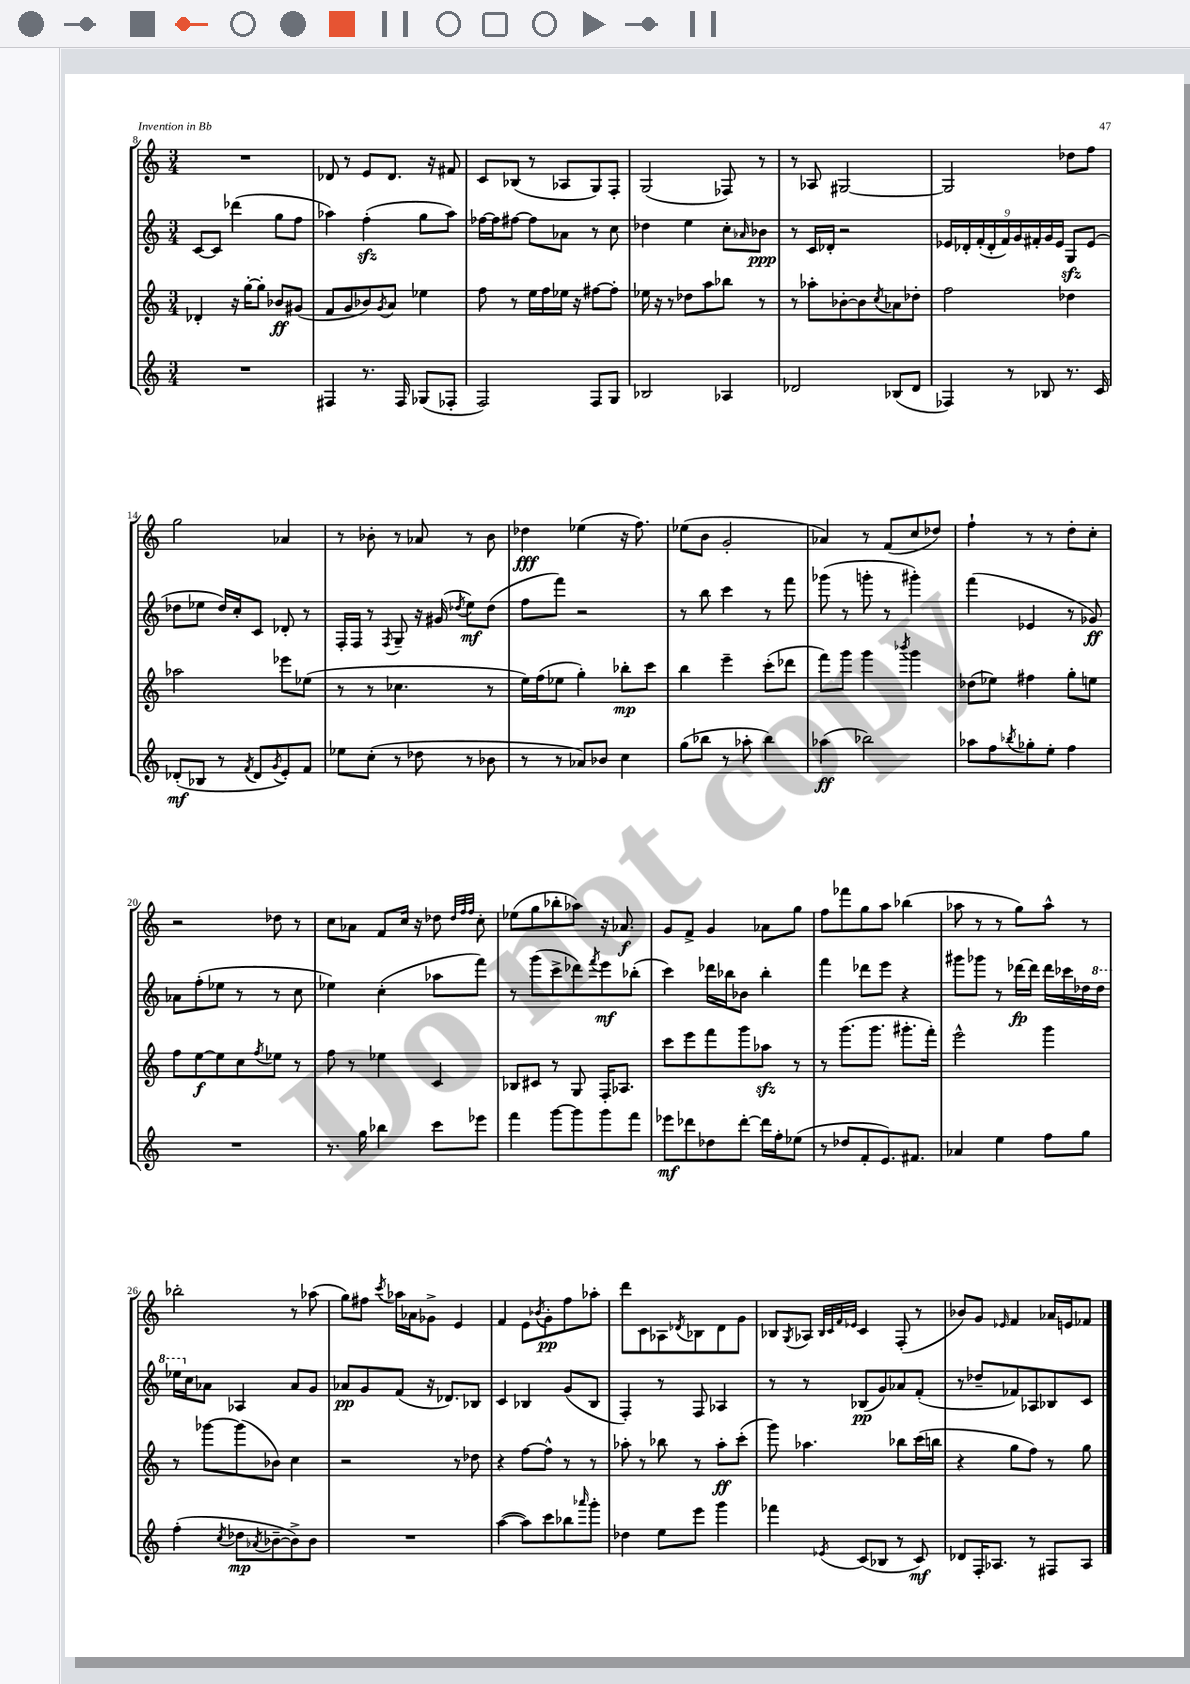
<<
\new StaffGroup <<
\new Staff = "s0" {
    \clef treble \key c \major \numericTimeSignature \time 3/4
    R2. |
    des'8 r8 e'8 des'8. r16 fis'8 |
    c'8 bes8( r8 aes8 g8) f8-. |
    g2( fes8) r8 |
    r8 aes8 gis2~ |
    gis2 des''8 f''8 |
    g''2 aes'4 |
    r8 bes'8-. r8 aes'8 r8 bes'8 |
    des''4\fff ees''4( r16 f''8.) |
    ees''8( b'8 g'2-. |
    aes'4) r8 f'8( c''8 des''8) |
    f''4-! r8 r8 d''8-. c''8-. |
    r2 des''8 r8 |
    c''8 aes'8 f'8 c''16 r16 des''8 \grace { des''32 f''32 f''32 } c''8-. |
    ees''8( g''8 bes''8-. aes''8) r16 aes'8.\f |
    g'8 f'8-> g'4 aes'8 g''8 |
    f''8 fes'''8 g''8 a''8 bes''4( |
    aes''8 r8 r8 g''8) aes''8-^ r8 |
    bes''2-. r8 aes''8( |
    g''8) fis''8 \acciaccatura { c'''8 } aes''16 aes'16 ges'8-> e'4 |
    f'4 e'8 \acciaccatura { bes'8 } g'8-.\pp f''8 aes''8-. |
    d'''8 c'8 aes8 \acciaccatura { des'8 } bes8 des'8 g'8 |
    bes8 \acciaccatura { g8 } aes8 \grace { bes32 c'32 f'32 ees'32 } c'4 f8-.( r8 |
    bes'8) g'8 \grace { ees'16 } f'4 aes'16 e'16 fes'8 \bar "|." |
}
\new Staff = "s1" {
    \clef treble \key c \major \numericTimeSignature \time 3/4
    c'8~ c'8 des'''4( g''8 f''8 |
    aes''4) f''4-.\sfz( g''8 aes''8) |
    fes''16~ fes''16 fis''8~ fis''8 aes'8 r8 c''8 |
    des''4 e''4 c''8-. \grace { aes'16 } bes'8\ppp |
    r8 c'16 des'16-. r2 |
    \tuplet 9/8 { ees'16 des'16-. f'16-.( des'16-. f'16) g'16 fis'16-. g'16 ees'16 } g8\sfz ees'8( |
    des''8 ees''8 des''16) c''16-. c'8 des'8-. r8 |
    f16-. f16 r8 \acciaccatura { f8 } g8-- r16 gis'16( \acciaccatura { des''8 } e''8\mf) des''8( |
    f''8 f'''8) r2 |
    r8 b''8 c'''4 r8 f'''8 |
    ges'''8( r8 g'''8-. r8 gis'''4-.) |
    f'''4( ees'4 r8 ges'8\ff) |
    aes'8 f''8-.( ees''8 r8 r8 c''8 |
    ees''4) c''4-.( aes''8 f'''8) |
    r8 g'''8( c'''8-> des'''8) \acciaccatura { f'''8 } e'''8\mf bes''8-.( |
    c'''4) des'''16 bes''16 bes'8 bes''4-. |
    f'''4 des'''8 e'''8 r4 |
    gis'''8 ges'''8 r8 des'''16~\fp des'''16 des'''16 ces'''16 des''16 \ottava #1 des'''16 |
    ees'''16 \ottava #0 c''16 aes'8 aes4 aes'8 g'8 |
    aes'8\pp g'8 f'8( r16 des'8.) bes8 |
    c'4 bes4 g'8( bes8 |
    f4-.) r8 f8 aes4 |
    r8 r8 bes8\pp( g'8) aes'8 f'8-.( |
    r8 des''8-- fes'8) aes8 bes8 c'8 \bar "|." |
}
\new Staff = "s2" {
    \clef treble \key c \major \numericTimeSignature \time 3/4
    des'4-. r16 g''16~-. g''8-. bes'8\ff gis'8( |
    f'8 g'8 bes'8) \acciaccatura { g'8 } a'8 ees''4 |
    f''8 r8 e''16 f''16 ees''16 r16 fis''8~ fis''8-. |
    ees''16 r16 r8 des''8 a''8 bes''8 r8 |
    r8 aes''8-. bes'8~-. bes'8 \acciaccatura { c''8 } aes'8 des''8-. |
    f''2 des''4 |
    aes''2 ees'''8 ees''8( |
    r8 r8 ces''4. r8 |
    e''16) f''16( ees''8 g''4-.) bes''8-.\mp c'''8 |
    b''4 e'''4-- c'''8-.( des'''8 |
    f'''8) g'''8 g'''4 \acciaccatura { bes'''8 } g'''4 |
    des''8( ees''8) fis''4 g''8-. e''8 |
    f''8 e''8~\f e''8 c''8 \acciaccatura { f''8 } ees''8 r8 |
    f''8 r8 ees''4 c'4 |
    bes8 cis'8 r8 g8 f16-. aes8. |
    c'''8 e'''8 f'''8 g'''8 aes''8\sfz r8 |
    r8 g'''8.( g'''8. gis'''8.-. f'''16-.) |
    e'''2-^ g'''4 |
    r8 ges'''8~ ges'''8( bes'8) c''4 |
    r2 r8 des''8 |
    r4 f''8~ f''8-^ r8 r8 |
    aes''8-. r8 bes''8 r8 aes''8-.\ff c'''8-.( |
    g'''8) aes''4. bes''8 c'''16( b''16 |
    r4 g''8 f''8) r8 g''8 \bar "|." |
}
\new Staff = "s3" {
    \clef treble \key c \major \numericTimeSignature \time 3/4
    R2. |
    fis4 r8. fis16 ges8( fes8-. |
    f2) f8 g8 |
    bes2 aes4 |
    des'2 bes8( des'8 |
    fes4) r8 bes8 r8. c'16 |
    des'8-.\mf( bes8 r8 \acciaccatura { f'8 } des'8 \acciaccatura { g'8 } e'8-.) f'8 |
    ees''8 c''8-.( r8 des''8 r8 bes'8 |
    r8 r8 aes'8) bes'8 c''4 |
    g''8( bes''8 r8 aes''8-. bes''4) |
    aes''4\ff( bes''2) |
    aes''8 f''8 \acciaccatura { bes''8 } ges''8-. e''8-. f''4 |
    R2. |
    r8. g''16 bes''4 c'''8 ees'''8 |
    f'''4 g'''8~ g'''8 g'''8 f'''8 |
    ees'''8\mf des'''8 des''8 des'''8~-. des'''16 f''16-. ees''8( |
    r8 des''8 f'8-. e'8.) fis'8. |
    aes'4 e''4 f''8 g''8 |
    f''4-.( \acciaccatura { c''8 } des''8\mp \acciaccatura { aes'8 } bes'8~-- bes'8->) bes'8 |
    R2. |
    a''4~( a''8) c'''8 bes''8 \grace { aes'''16 } g'''8-. |
    des''4 e''8 e'''8 g'''4 |
    fes'''4 \acciaccatura { ees'8 } c'8( bes8 r8 c'8\mf) |
    des'8 f16-. aes8. r8 fis8 aes8 \bar "|." |
}
>>
>>
\layout { \context { \Score currentBarNumber = #8 } }
